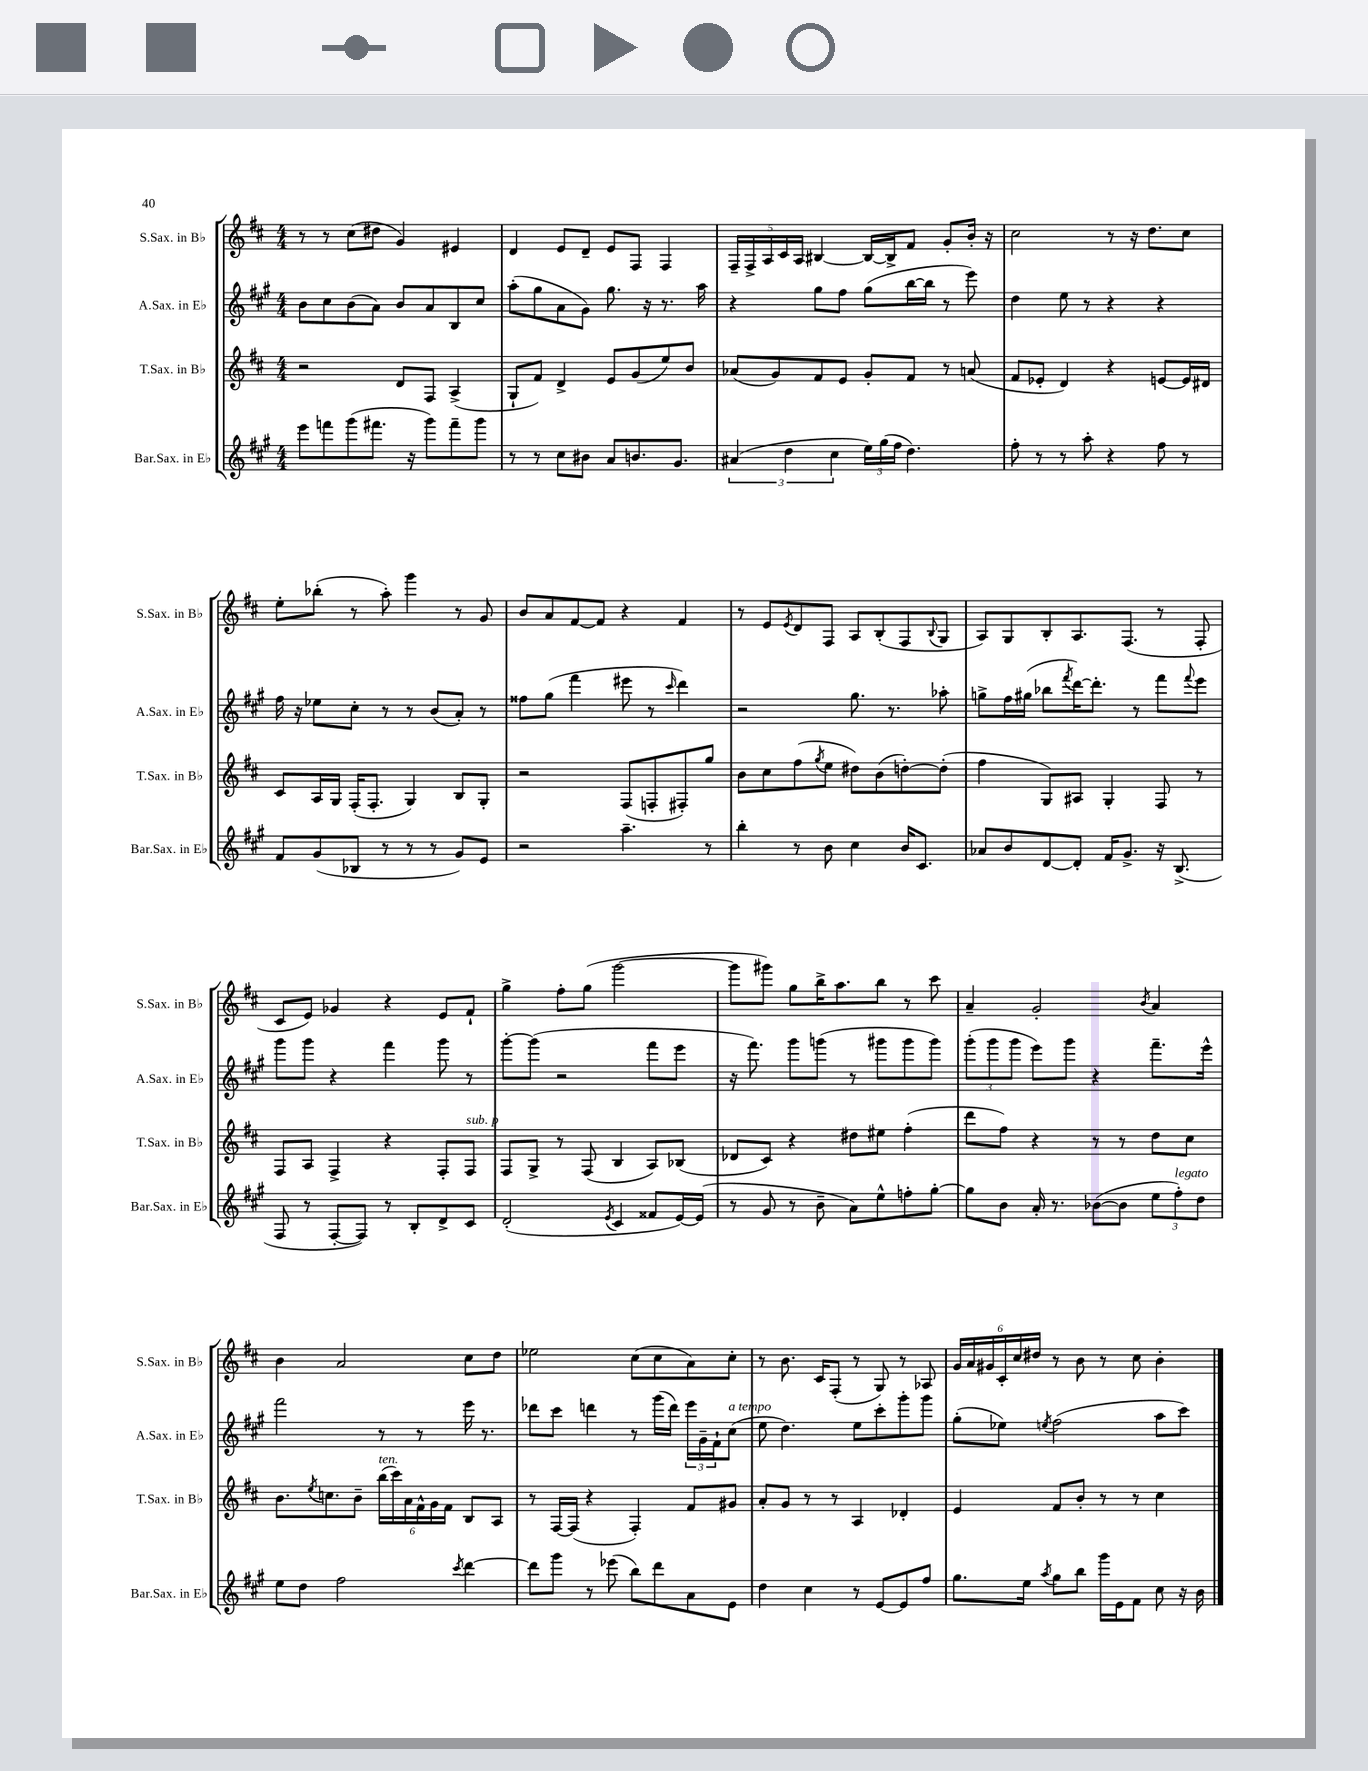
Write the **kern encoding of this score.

**kern	**kern	**kern	**kern
*staff4	*staff3	*staff2	*staff1
*clefG2	*clefG2	*clefG2	*clefG2
*k[f#c#g#]	*k[f#c#]	*k[f#c#g#]	*k[f#c#]
*M4/4	*M4/4	*M4/4	*M4/4
8eee	2r	8b	8r
8fff	.	8cc#	8r
(8ggg#	.	(8b	(8cc#
8.fff#	.	8a)	8dd#
.	8d	8b	4g)
16r	.	.	.
8ggg#)	8F#	8a	.
8fff#~	(4A^	8B	4e#
8ggg#	.	8cc#	.
=	=	=	=
8r	8G`	(8aa'	4d
8r	8f#)	8gg#	.
8cc#	4d^	8a	8e
8b#	.	8g#)	8d~
8a	8e	8.gg#	8e
8.b	(8g	.	8F#
.	.	16r	.
.	8ee)	8.r	4F#
8.g#	.	.	.
.	8b	.	.
.	.	16aa	.
=	=	=	=
(6a#	(8a-	4r	20F#~
.	.	.	20F#^
.	.	.	20A
.	8g)	.	.
.	.	.	20c#
6dd	.	.	.
.	.	.	20A
.	8f#	8gg#	[4B#
6cc#	.	.	.
.	8e	8ff#	.
24ee)	8g'	(8gg#	16B#_
(24gg#	.	.	.
.	.	.	16B#^]
24ff#	.	.	.
4.dd)	8f#	[16bb	8f#
.	.	16bb]	.
.	8r	8r	8g'
.	(8a	8eee)	16b'
.	.	.	16r
=	=	=	=
8ff#'	8f#	4dd	2cc#
8r	8e-'	.	.
8r	4d)	8ee	.
8aa'	.	8r	.
4r	4r	4r	8r
.	.	.	16r
.	.	.	8.dd
8ff#	[8e	4r	.
8r	16e]	.	8cc#
.	16d#	.	.
=	=	=	=
8f#	8c#	16ff#	8ee'
.	.	16r	.
(8g#	16A	8ee-	(8bb-'
.	16G	.	.
8B-	(16F#'	8cc#'	8r
.	8.F#'	.	.
8r	.	8r	8aa')
8r	4G)	8r	4ggg
8r	.	(8b	.
8g#)	8B	8a')	8r
8e	8G'	8r	8g
=	=	=	=
2r	2r	8ff##	8b
.	.	(8gg#	8a
.	.	4fff#	[8f#
.	.	.	8f#]
4.aa~	(8F#	8eee#	4r
.	8F'	8r	.
.	.	16qqccc#	.
.	8F#')	4ddd)	4f#
8r	8gg	.	.
=	=	=	=
4bb'	8b	2r	8r
.	8cc#	.	8e
.	.	.	8qe
8r	(8ff#	.	8d
.	8qgg	.	.
8b	8ee	.	8F#
4cc#	8dd#)	8.gg#	8A
.	(8b	.	(8B'
.	.	8.r	.
16b	[8dd')	.	8F#
8.c#	.	.	.
.	.	.	8qqB
.	(8dd']	8aa-'	8G
=	=	=	=
8a-	4ff#	8gg^	8A)
8b	.	16ff#	8G
.	.	(16gg#	.
[8d	8G)	8bb-	8B'
.	.	8qfff#	.
8d']	8A#	[16ddd)	8.A
.	.	8.ddd']	.
16f#	4G'	.	.
8.g#^	.	.	(8.F#
.	.	8r	.
16r	8F#	8fff#	8r
(8.B^	.	.	.
.	.	8qqfff#	.
.	8r	8eee	8F#'
=	=	=	=
8F#	8F#	8ggg#	8c#
8r	8A	8ggg#	8e)
[8F#'	4F#^	4r	4g-
8F#])	.	.	.
8r	4r	4fff#	4r
8B'	.	.	.
8d^	8F#'	8ggg#	8e
8c#	8F#	8r	8f#`
=	=	=	=
(2d'	8F#	[8ggg#'	4gg^
.	8G^	(8ggg#]	.
.	8r	2r	8ff#'
.	(8F#	.	(8gg
8qe	.	.	.
4c#	4B	.	[2ggg
8f##	8A)	8fff#	.
[16e)	(8B-	8eee	.
(16e]	.	.	.
=	=	=	=
8r	8d-	16r	8ggg]
.	.	8.fff#)	.
8g#	8c#)	.	8ggg#)
8r	4r	8ggg#	8gg
8b~	.	(8ggg	16bb^
.	.	.	8.aa
8a)	8dd#	8r	.
8ee^^	8ee#	8ggg#	8bb
8ff'	(4ff#'	8ggg#	8r
[8gg#'	.	8ggg#)	8ccc#
=	=	=	=
8gg#]	8ddd	(12ggg#'	4a~
.	.	12ggg#	.
8b	8ff#)	.	.
.	.	12ggg#	.
16a'	4r	8eee)	2g'
8.r	.	.	.
.	.	8ggg#	.
([8b-	8r	4r	.
8b-]	8r	.	.
.	.	.	8qb
12ee	8dd	8.fff#~	4a
12ff#')	.	.	.
.	8cc#	.	.
12dd	.	.	.
.	.	16eee^^	.
=	=	=	=
8ee	8.b	2fff#	4b
8dd	.	.	.
.	8qee	.	.
.	8.cc	.	.
2ff#	.	.	2a
.	8b~	.	.
.	(24bb	8r	.
.	24ccc#)	.	.
.	24a	.	.
.	24f#^^	8r	.
.	24g	.	.
.	24f#	.	.
8qccc#	.	.	.
[4ddd	8B	16eee	8cc#
.	.	8.r	.
.	8A	.	8dd
=	=	=	=
8ddd]	8r	8ddd-	2ee-
8ggg#	[16F#	8ccc#	.
.	(16F#]	.	.
8r	4r	4ddd	.
(8eee-	.	.	.
8bb)	4F#')	8r	(8cc#
8ddd	.	(16ggg#	8cc#
.	.	16ddd)	.
8a	8f#	24eee	8a)
.	.	24g#~	.
.	.	24f#`	.
8e	8g#	(8cc#	8cc#'
=	=	=	=
4dd	8a'	8ee	8r
.	8g	4.dd)	8.b
4cc#	8r	.	.
.	.	.	16c#
.	8r	.	(8F#'
8r	4A	8ee	8r
[8e	.	8ccc#'	8G)
8e]	4d-'	8ggg#'	8r
8ff#	.	8ggg#	8A-
=	=	=	=
8.gg#	4e	(8gg#'	24g
.	.	.	24a
.	.	.	24g#
.	.	8ee-)	24c#'
.	.	.	24cc#
16ee	.	.	.
.	.	.	24dd#
8qaa	.	8qee	.
8gg#	8f#	(2ff#	8r
8bb	8b'	.	8b
16ggg#	8r	.	8r
16e	.	.	.
8f#	8r	.	8cc#
8cc#	4cc#	8aa	4b'
16r	.	8ccc#)	.
16b	.	.	.
==	==	==	==
*-	*-	*-	*-
